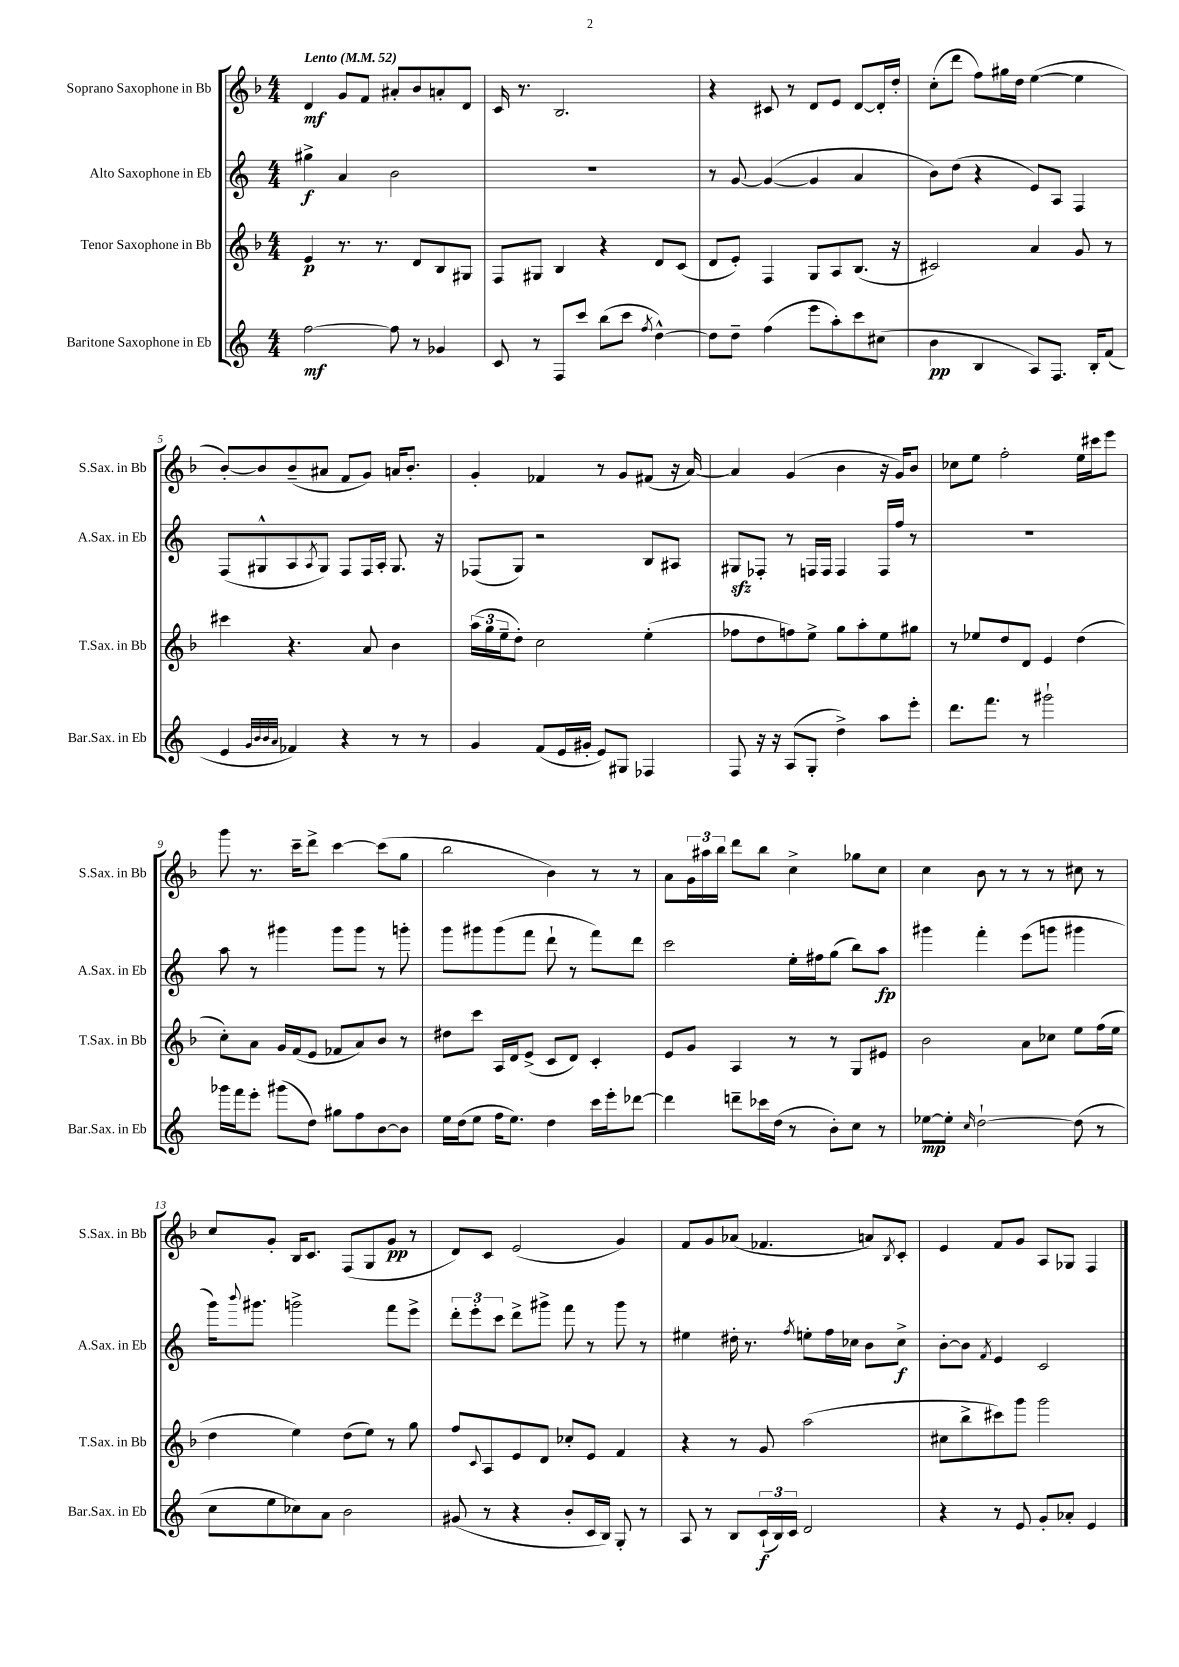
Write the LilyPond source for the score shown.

<<
\new StaffGroup <<
\new Staff = "s0" \with { instrumentName = "Soprano Saxophone in Bb" shortInstrumentName = "S.Sax. in Bb" } {
    \clef treble \key f \major \numericTimeSignature \time 4/4 \tempo "Lento" 4 = 52
    d'4\mf g'8 f'8 ais'8-. bes'8 a'8-. d'8 |
    c'16 r8. bes2. |
    r4 cis'8 r8 d'8 e'8 d'8~ d'16-. d''16-. |
    c''8-.( d'''8 f''8) gis''16 d''16 e''4~( e''4 |
    bes'8~-.) bes'8 bes'8--( ais'8 f'8 g'8) a'16 bes'8.-. |
    g'4-. fes'4 r8 g'8 fis'8( r16 a'16~) |
    a'4 g'4( bes'4 r16 g'16) bes'8 |
    ces''8 e''8 f''2-. e''16 cis'''16 e'''8 |
    g'''8 r8. c'''16-- d'''8-> c'''4~ c'''8( g''8 |
    bes''2 bes'4) r8 r8 |
    a'8 \tuplet 3/2 { g'16 ais''16 bes''16 } d'''8 bes''8 c''4-> ges''8 c''8 |
    c''4 bes'8 r8 r8 r8 cis''8 r8 |
    c''8 g'8-. bes16 c'8. f8( g8 g'8\pp r8 |
    d'8) c'8 e'2( g'4) |
    f'8 g'8 aes'8( fes'4. a'8) \acciaccatura { bes8 } c'8-. |
    e'4 f'8 g'8 a8 ges8 f4 \bar "|." |
}
\new Staff = "s1" \with { instrumentName = "Alto Saxophone in Eb" shortInstrumentName = "A.Sax. in Eb" } {
    \clef treble \key c \major \numericTimeSignature \time 4/4
    gis''4->\f a'4 b'2 |
    R1 |
    r8 g'8~ g'4~( g'4 a'4 |
    b'8) d''8( r4 e'8) a8 f4 |
    f8( gis8-^ a8 \acciaccatura { a8 } gis8) f8 f16 a16-. gis8. r16 |
    fes8( g8) r2 b8 ais8 |
    gis8\sfz fes8-. r8 f16 f16 f4 f16 f''16 r8 |
    R1 |
    a''8 r8 gis'''4 gis'''8 gis'''8 r8 g'''8-. |
    g'''8 gis'''8 gis'''8( f'''8 d'''8-! r8 f'''8) d'''8 |
    c'''2 e''16-. fis''16 g''8( b''8) a''8\fp |
    gis'''4 f'''4-. e'''8( g'''8 gis'''4 |
    g'''16) \appoggiatura { b'''8 } gis'''8. g'''2-> f'''8 e'''8-> |
    \tuplet 3/2 { d'''8-. e'''8-. c'''8 } d'''8-> gis'''8-> f'''8 r8 gis'''8 r8 |
    eis''4 dis''16-. r8. \acciaccatura { f''8 } e''8-. f''16 ces''16 b'8 ces''8->\f |
    b'8~-. b'8 \acciaccatura { f'8 } e'4 c'2 \bar "|." |
}
\new Staff = "s2" \with { instrumentName = "Tenor Saxophone in Bb" shortInstrumentName = "T.Sax. in Bb" } {
    \clef treble \key f \major \numericTimeSignature \time 4/4
    e'4\p r8. r8. d'8 bes8 gis8 |
    f8 gis8 bes4 r4 d'8 c'8( |
    d'8 e'8-.) f4 g8 a8 bes8.( r16 |
    cis'2) a'4 g'8 r8 |
    cis'''4 r4. a'8 bes'4 |
    \tuplet 3/2 { a''16( g''16 e''16-- } d''8-.) c''2 e''4-.( |
    fes''8 d''8 f''8) e''8-> g''8 a''8-. e''8 gis''8 |
    r8 ees''8 d''8 d'8 e'4 d''4( |
    c''8-.) a'8 g'16 f'16( e'8 fes'8 a'8) bes'8 r8 |
    dis''8 c'''8 a16 d'16 e'8->( c'8 d'8) c'4-. |
    e'8 g'8 a4 r8 r8 g8 eis'8 |
    bes'2 a'8 ces''8 e''8 f''16( e''16 |
    d''4 e''4) d''8( e''8) r8 g''8 |
    f''8 \appoggiatura { c'8 } a8 e'8 d'8 ces''8-. e'8 f'4 |
    r4 r8 g'8 a''2( |
    cis''8 bes''8-> cis'''8) g'''8 g'''2 \bar "|." |
}
\new Staff = "s3" \with { instrumentName = "Baritone Saxophone in Eb" shortInstrumentName = "Bar.Sax. in Eb" } {
    \clef treble \key c \major \numericTimeSignature \time 4/4
    f''2~\mf f''8 r8 ges'4 |
    c'8 r8 f8 c'''8 b''8( c'''8 \acciaccatura { f''8 } d''4~-^) |
    d''8 d''8-- f''4( e'''8 a''8-.) c'''8 cis''8( |
    b'4\pp b4 a8) f8. b16-. f'8( |
    e'4 \grace { g'32 b'32 b'32 a'32 } fes'4) r4 r8 r8 |
    g'4 f'8( e'16 gis'16-. e'8) gis8 fes4 |
    f8 r16 r16 a8( g8-. d''4->) a''8 e'''8-. |
    d'''8. f'''8. r8 gis'''2-! |
    ges'''16 f'''16 e'''8-. gis'''8( d''8) gis''8 f''8 b'8~ b'8 |
    e''16 d''16( e''8 f''16 e''8.) d''4 c'''16 e'''16-. des'''8~ |
    des'''4 d'''8-- ces'''16 d''16( r8 b'8-.) c''8 r8 |
    ees''8~\mp ees''8-. \grace { c''16 } d''2~-! d''8( r8 |
    c''8 e''8 ces''8) a'8 b'2 |
    gis'8( r8 r4 b'8-. c'16 b16) g8-. r8 |
    a8 r8 b8 \tuplet 3/2 { c'16-!\f( b16) c'16 } d'2 |
    r4 r8 e'8 g'8-. aes'8-. e'4 \bar "|." |
}
>>
>>
